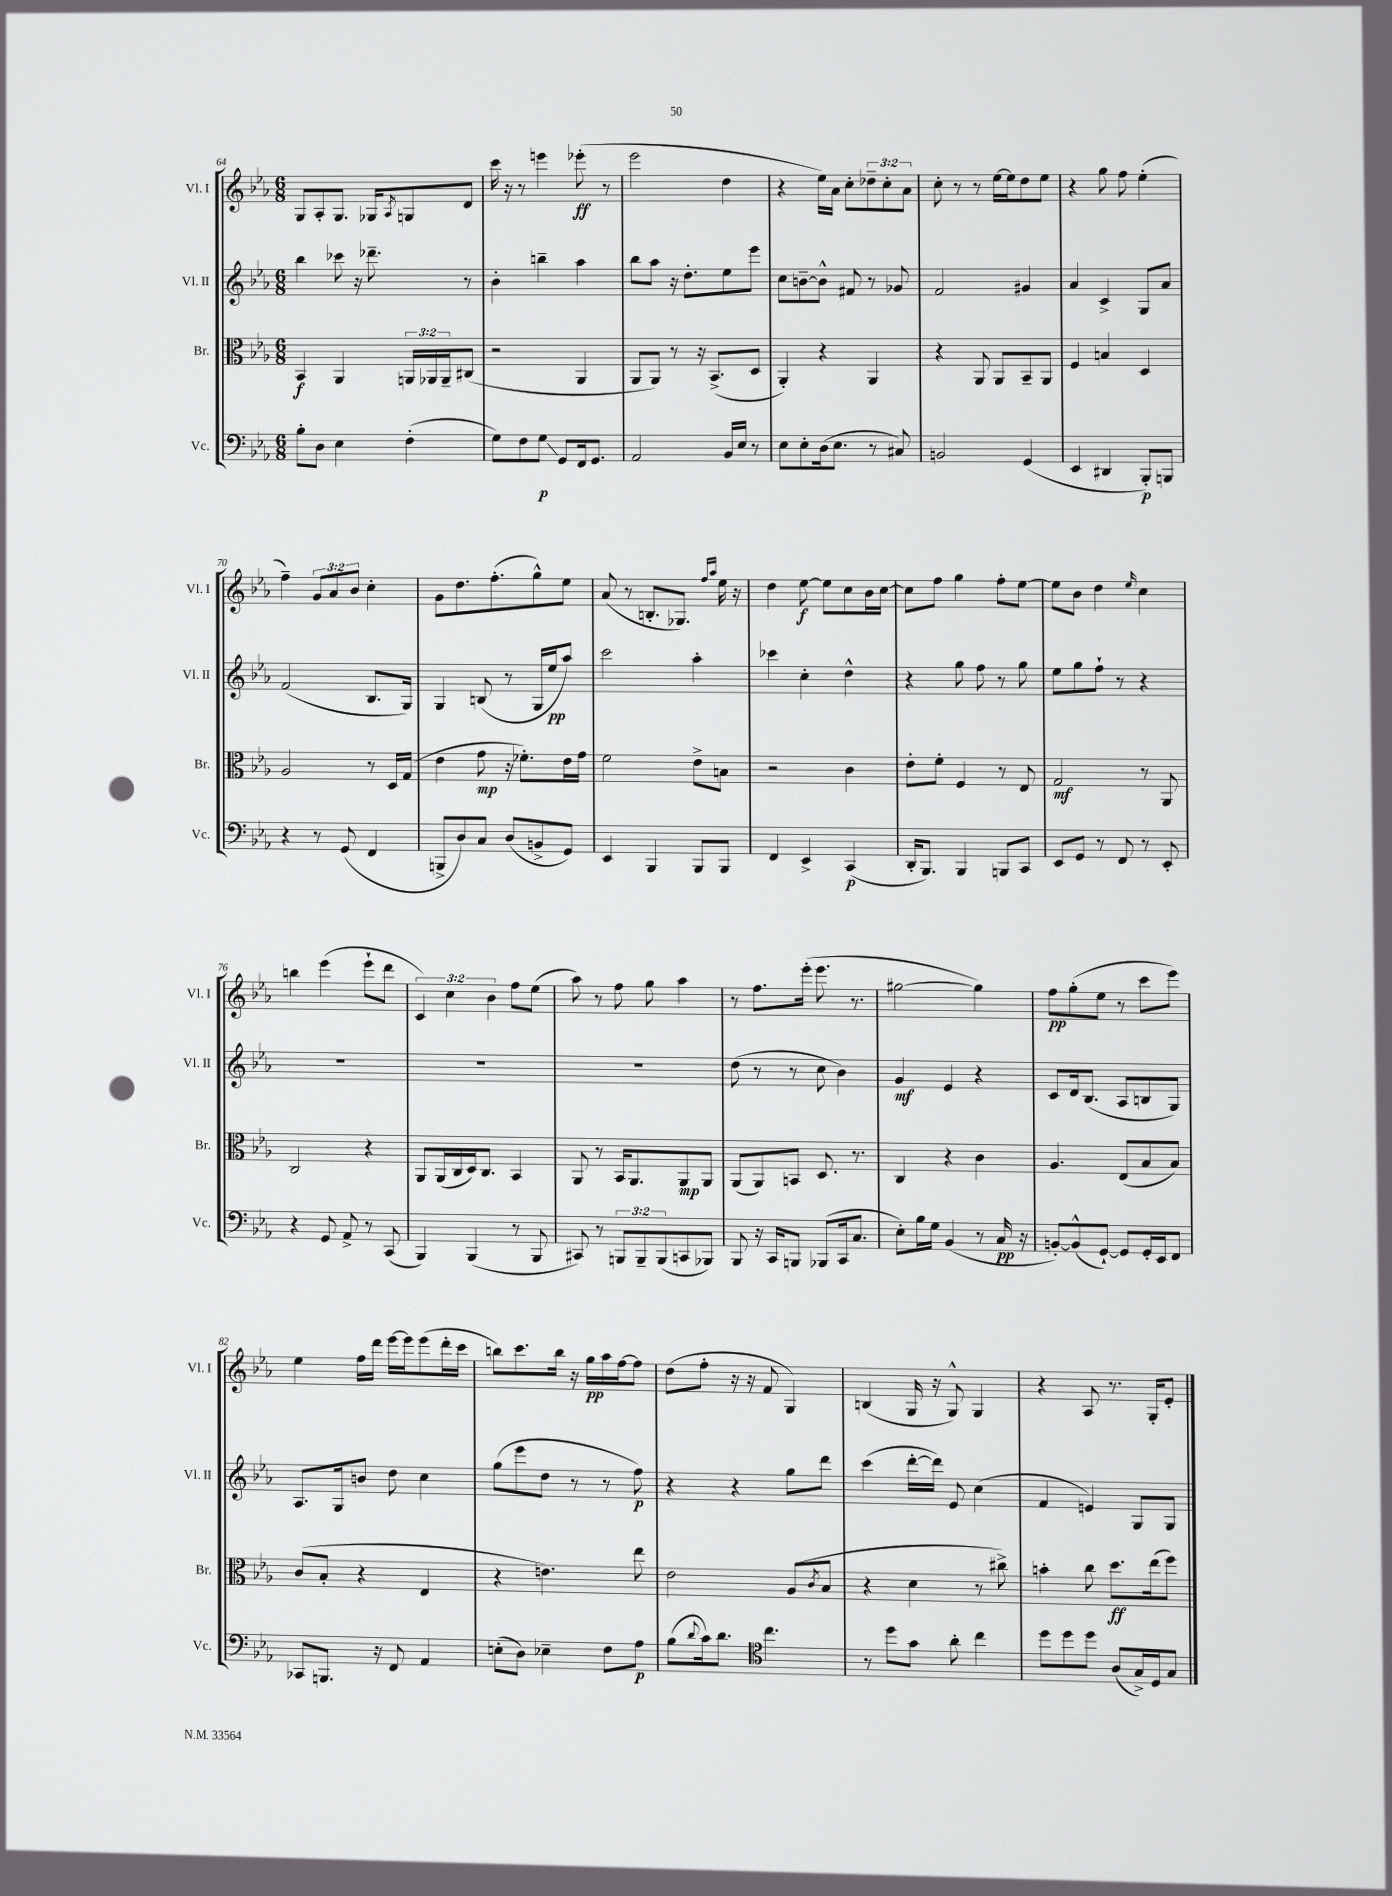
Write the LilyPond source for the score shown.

<<
\new StaffGroup <<
\new Staff = "s0" \with { instrumentName = "Vl. I" shortInstrumentName = "Vl. I" } {
    \clef treble \key ees \major \numericTimeSignature \time 6/8 \override Staff.TupletNumber.text = #tuplet-number::calc-fraction-text
    g8 aes8-. g8. ges16 \acciaccatura { aes8 } g8 d'8 |
    c'''16 r16 r8 e'''4 ees'''8-.\ff( r8 |
    ees'''2 d''4 |
    r4 ees''16) aes'16 c''8-. \tuplet 3/2 { des''8-- c''8-. aes'8 } |
    c''8-. r8 r8 ees''16~ ees''16 d''8 ees''8 |
    r4 g''8 f''8 ees''4-.( |
    f''4--) \tuplet 3/2 { g'8 aes'8 bes'8 } c''4-. |
    g'8 d''8. f''8.-.( g''8-^) ees''8 |
    aes'8( r8 b8.-. ges8.) \grace { f''16 aes''16 } ees''16 r16 |
    d''4 ees''8~\f ees''8 c''8 bes'16 c''16~ |
    c''8 f''8 g''4 f''8-. ees''8~ |
    ees''8 bes'8 d''4 \grace { ees''16 } c''4 |
    b''4 ees'''4( ees'''8-! d'''8 |
    \tuplet 3/2 { c'4) c''4 bes'4 } f''8 ees''8( |
    aes''8) r8 f''8 g''8 aes''4 |
    r8 f''8. ees'''16-.( ees'''8. r8. |
    gis''2~ gis''4) |
    f''8\pp g''8-.( ees''8 r8 c'''8 ees'''8) |
    ees''4 f''16 d'''16 ees'''16~ ees'''16 ees'''8( d'''16-. c'''16 |
    b''8) c'''8. b''16 r16 g''16\pp aes''16 f''16~ f''8 |
    d''8( f''8-. r16 r16 f'8 g4) |
    b4( g16 r16 g8-^) g4 |
    r4 aes8 r8. g16-. ees'8-. \bar "|." |
}
\new Staff = "s1" \with { instrumentName = "Vl. II" shortInstrumentName = "Vl. II" } {
    \clef treble \key ees \major \numericTimeSignature \time 6/8
    bes''4 ces'''8 r16 des'''8.-- r8 |
    bes'4-. b''4-- aes''4 |
    bes''8 aes''8 r16 d''8.-. ees''8 ees'''8 |
    c''8 b'8~-- b'8-^ fis'8 r8 ges'8 |
    f'2 gis'4 |
    aes'4 c'4-> g8 aes'8 |
    f'2( bes8. g16) |
    g4 b8( r8 g16 ees''16\pp aes''8) |
    c'''2 aes''4-. |
    ces'''4 c''4-. d''4-^ |
    r4 g''8 f''8 r8 g''8 |
    ees''8 g''8 f''8-! r8 r4 |
    R2. |
    R2. |
    R2. |
    d''8( r8 r8 c''8 bes'4) |
    g'4\mf ees'4 r4 |
    c'8 d'16 bes8.( aes8 b8 g8) |
    aes8. g16 b'8 d''8 c''4 |
    g''8( ees'''8 d''8 r8 r8 f''8\p) |
    r4 r4 g''8 d'''8 |
    c'''4( d'''16~-. d'''16) ees'8 c''4( |
    f'4 e'4) g8 g8 \bar "|." |
}
\new Staff = "s2" \with { instrumentName = "Br." shortInstrumentName = "Br." } {
    \clef alto \key ees \major \numericTimeSignature \time 6/8 \override Staff.TupletNumber.text = #tuplet-number::calc-fraction-text
    bes,4\f aes,4 \tuplet 3/2 { a,16 aes,16 aes,16-- } cis8( |
    r2 aes,4 |
    aes,8 aes,8) r8 r16 bes,8.->( d8 |
    aes,4-.) r4 aes,4 |
    r4 aes,8 aes,8 bes,8-- aes,8 |
    f4 b4 d4 |
    aes2 r8 d16 g16( |
    ees'4 g'8\mp r16 fes'8.-.) ees'16 g'16 |
    f'2 ees'8-> b8 |
    r2 c'4 |
    ees'8-. f'8-. f4 r8 ees8 |
    g2\mf r8 aes,8 |
    c2 r4 |
    aes,8 aes,16( c16 d16) c8. bes,4 |
    aes,8 r8 bes,16 aes,8. aes,8\mp aes,8 |
    aes,8( aes,8) b,8 d8. r8. |
    c4 r4 c'4 |
    aes4. ees8( bes8 bes8) |
    c'8( bes8-. r4 ees4 |
    r4 e'4.) ees''8 |
    ees'2 aes8( \acciaccatura { c'8 } bes8 |
    r4 d'4 r8 cis''8->) |
    b'4-. c''8 d''8.\ff ees''16( f''8) \bar "|." |
}
\new Staff = "s3" \with { instrumentName = "Vc." shortInstrumentName = "Vc." } {
    \clef bass \key ees \major \numericTimeSignature \time 6/8 \override Staff.TupletNumber.text = #tuplet-number::calc-fraction-text
    bes8-. d8 ees4 f4-.( |
    g8) f8 g8\glissando\p g,8 f,16 g,8. |
    aes,2 bes,16 ees16 r8 |
    ees8 ees8-. d16( ees8. r8 cis8) |
    b,2 g,4( |
    ees,4 dis,4 bes,,8-.\p) b,,8 |
    r4 r8 g,8( f,4 |
    b,,8-> d8) c8 d8( b,8-> g,8) |
    ees,4 bes,,4 bes,,8 bes,,8 |
    f,4 ees,4-> c,4\p( |
    d,16-. bes,,8.) bes,,4 b,,8 c,8 |
    ees,8 g,8 r8 f,8 r8 ees,8-. |
    r4 g,8 aes,8-> r8 c,8( |
    bes,,4) bes,,4( r8 bes,,8 |
    cis,8) r8 \tuplet 3/2 { b,,8 b,,8-- b,,8( } c,8 bes,,8) |
    bes,,8 r16 c,16 b,,8 bes,,8( c,16 c8. |
    ees8-.) bes16 g16 bes,4( r8 c16\pp r16 |
    b,8~-.) b,8-^( g,8~-!) g,8 g,16-. ees,16 f,8 |
    ces,8 b,,8. r16 f,8 aes,4 |
    e8-.( d8) ees4-- f8 aes8\p |
    bes8( \appoggiatura { d'8 } c'16) d'8. \clef tenor c''4. |
    r8 d''8 g'8 aes'8-. c''4 |
    d''8 d''8 d''8 aes8( g16->) d16 g8 \bar "|." |
}
>>
>>
\layout { \context { \Score currentBarNumber = #64 } }
